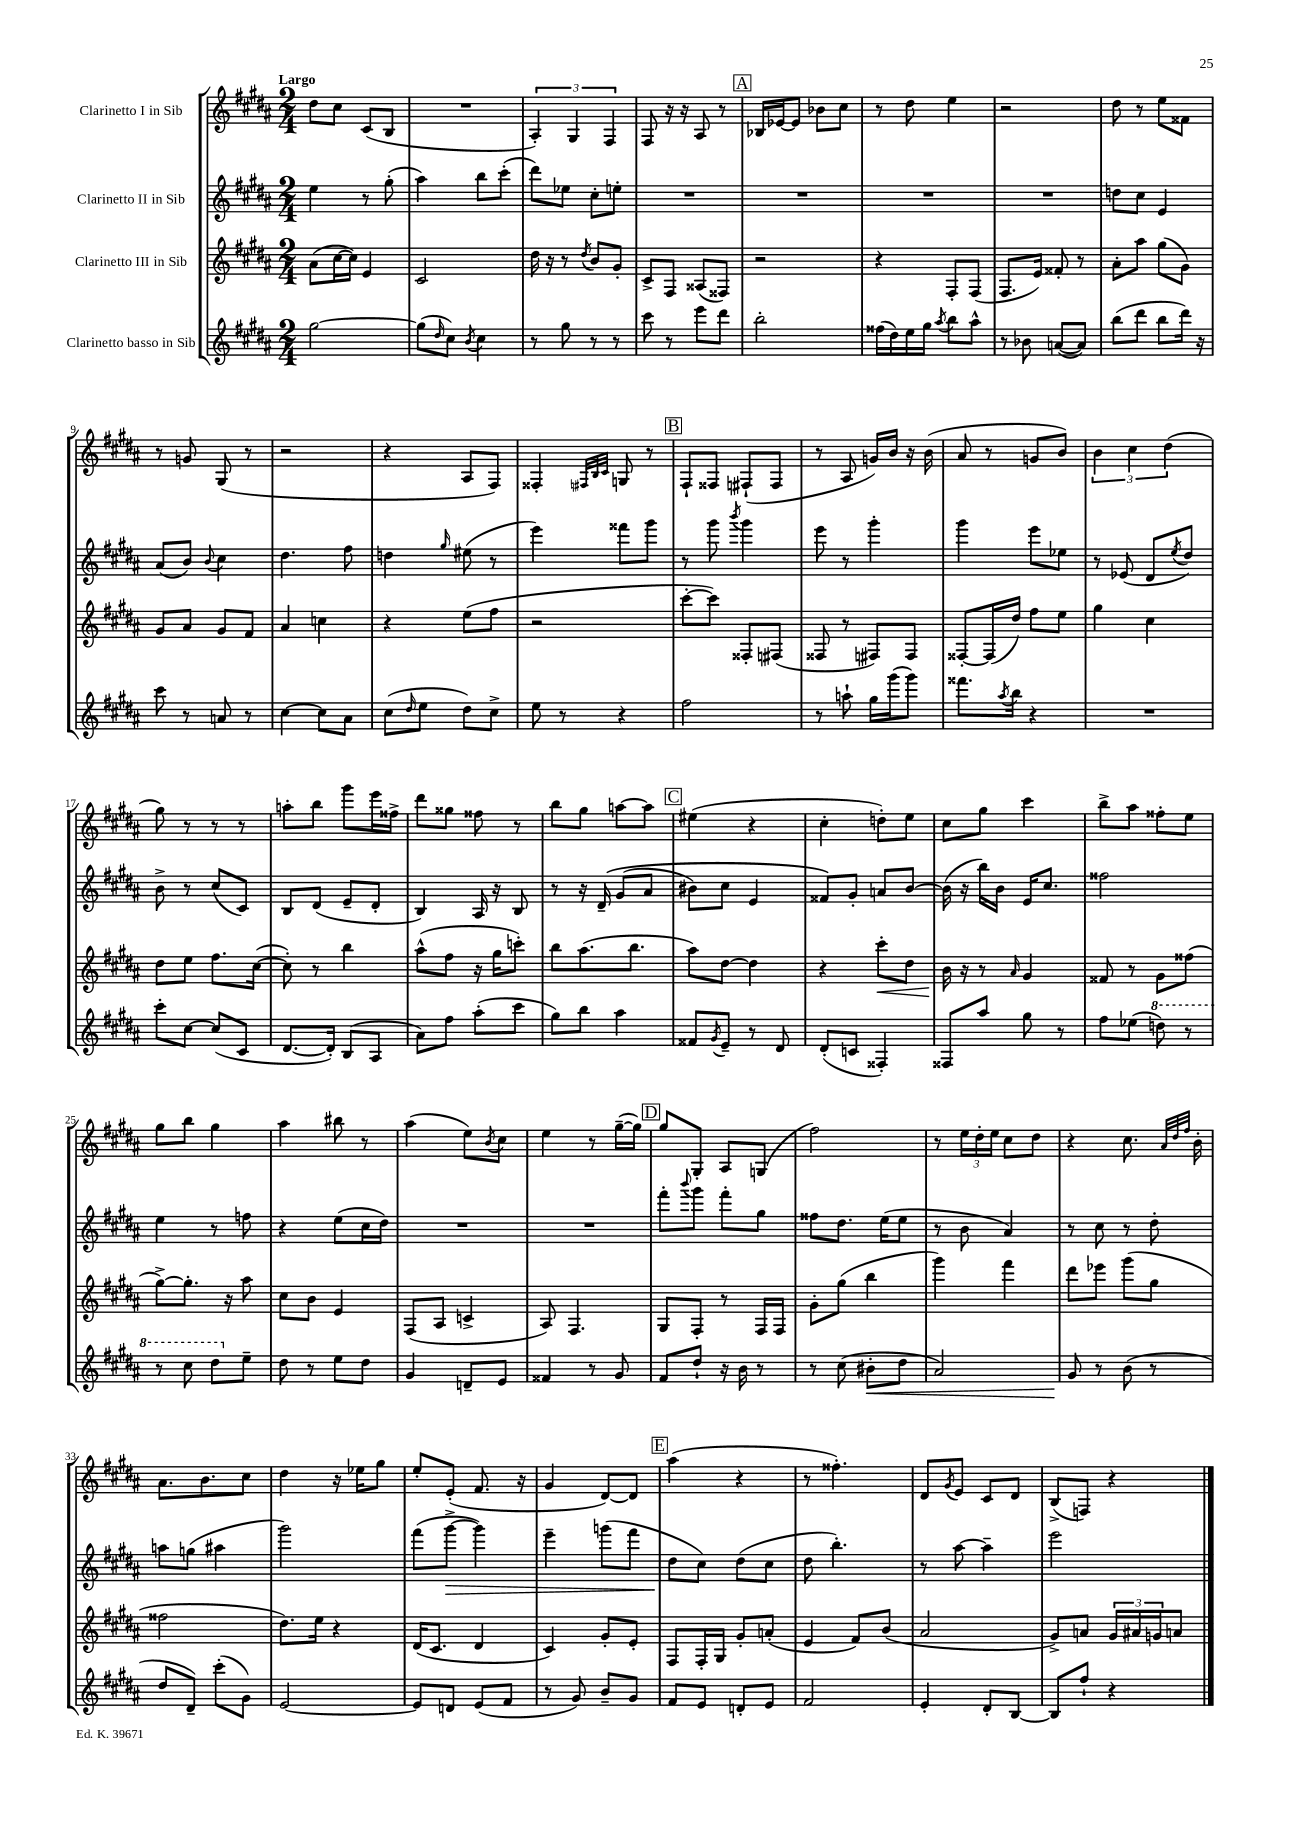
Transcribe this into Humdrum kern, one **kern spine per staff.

**kern	**kern	**kern	**kern
*staff4	*staff3	*staff2	*staff1
*clefG2	*clefG2	*clefG2	*clefG2
*k[f#c#g#d#a#]	*k[f#c#g#d#a#]	*k[f#c#g#d#a#]	*k[f#c#g#d#a#]
*M2/4	*M2/4	*M2/4	*M2/4
[2gg#\	(8a#\L	4ee\	8dd#\L
.	[16cc#\L	.	8cc#\J
.	16cc#\]JJ)	.	.
.	4e/	8r	(8c#/L
.	.	(8gg#'\	8B/J
=	=	=	=
(8gg#\]L	2c#/	4aa#\)	2r
16qqdd#/	.	.	.
8cc#\J)	.	.	.
8qb/	.	.	.
4cc#\	.	8bb\L	.
.	.	(8ccc#'\J	.
=	=	=	=
8r	16dd#\	8ddd#\L)	6A#'/)
.	16r	.	.
8gg#\	8r	8ee-\J	.
.	.	.	6G#/
.	8qdd#/	.	.
8r	8b/L	8cc#'\L	.
.	.	.	6F#/
8r	8g#'/J	8ee'\J	.
=	=	=	=
8ccc#\	8c#^/L	2r	8F#/
8r	8F#/J	.	16r
.	.	.	16r
8eee\L	(8A##/L	.	8A#/
8ddd#\J	8F##/J)	.	8r
=	=	=	=
2bb'\	2r	2r	16B-/LL
.	.	.	[16e-/J
.	.	.	8e-/]J
.	.	.	8b-\L
.	.	.	8cc#\J
=	=	=	=
(16ff##\LL	4r	2r	8r
16dd#\)	.	.	.
16ee\	.	.	8dd#\
16gg#\JJ	.	.	.
8qaa#/	.	.	.
8bb\L	8F#'/L	.	4ee\
8aa#^^\J	(8F#/J	.	.
=	=	=	=
8r	8.F#/L	2r	2r
8b-\	.	.	.
.	16e/Jk)	.	.
([8a/L	8f##'/	.	.
8a/]J)	8r	.	.
=	=	=	=
(8bb\L	8a#'\L	8dd\L	8dd#\
8ddd#\J	8aa#\J	8cc#\J	8r
8bb\L	(8gg#\L	4e/	8ee\L
16ddd#\Jk)	8g#\J)	.	8f##\J
16r	.	.	.
=	=	=	=
8ccc#\	8g#/L	(8a#/L	8r
8r	8a#/J	8b/J)	8g/
.	.	8qqb/	.
8a/	8g#/L	4cc#\	(8G#/
8r	8f#/J	.	8r
=	=	=	=
[4cc#\	4a#/	4.dd#\	2r
8cc#\]L	4cc\	.	.
8a#\J	.	8ff#\	.
=	=	=	=
(8cc#\L	4r	4dd\	4r
16qqdd#/	.	.	.
8ee\J	.	.	.
.	.	16qqgg#/	.
8dd#\L)	(8ee\L	(8ee#\	8A#/L
8cc#^\J	8ff#\J	8r	8F#/J)
=	=	=	=
8ee\	2r	4eee\)	4F##'/
8r	.	.	.
.	.	.	32qqF#/LLL
.	.	.	32qqB/
.	.	.	32qqc#/JJJ
4r	.	8fff##\L	8G/
.	.	8ggg#\J	8r
=	=	=	=
2ff#\	[8ccc#'\L	8r	8F#`/L
.	8ccc#\]J)	8ggg#\	8F##/J
.	.	8qbbb/	.
.	8F##'/L	4ggg#\	(8F#`/L
.	(8F#/J	.	8F#/J
=	=	=	=
8r	8F##/	8eee\	8r
8aa`\	8r	8r	8A#/
16gg#\LL	8F#/L)	4ggg#'\	16g/LL)
(16ggg#\J	.	.	16b/JJ
8ggg#\J)	8F#/J	.	16r
.	.	.	(16b\
=	=	=	=
8.fff##\L	[8F##'/L	4ggg#\	8a#/
.	(16F##/]L	.	8r
8qaa#/	.	.	.
16bb\Jk	16dd#/JJ)	.	.
4r	8ff#\L	8eee\L	8g/L
.	8ee\J	8ee-\J	8b/J)
=	=	=	=
2r	4gg#\	8r	6b\
.	.	(8e-/	.
.	.	.	6cc#\
.	4cc#\	8d#/L	.
.	.	.	(6dd#\
.	.	8qee/	.
.	.	8dd#/J)	.
=	=	=	=
8ccc#'\L	8dd#\L	8b^\	8gg#\)
[8cc#\J	8ee\J	8r	8r
(8cc#/]L	8.ff#\L	(8cc#/L	8r
8c#/J	.	8c#/J)	8r
.	([16cc#\Jk	.	.
=	=	=	=
[8.d#/L	8cc#'\])	8B/L	8aa'\L
.	8r	(8d#/J	8bb\J
16d#'/]Jk)	.	.	.
(8B/L	4bb\	8e~/L	8ggg#\L
8A#/J	.	8d#'/J	16eee\L
.	.	.	16ff##^\JJ
=	=	=	=
8a#\L)	(8aa#^^\L	4B/)	8ddd#\L
8ff#\J	8ff#\J	.	8gg##\J
(8aa#'\L	16r	16A#/	8ff##\
.	16gg#\LK	16r	.
8ccc#\J	8ccc'\J)	8B/	8r
=	=	=	=
8gg#\L)	8bb\L	8r	8bb\L
8bb\J	(8.aa#\	16r	8gg#\J
.	.	&(16d#~/	.
4aa#\	.	(8g#/L	[8aa\L
.	8.bb\J	.	.
.	.	8a#/J	8aa\]J
=	=	=	=
8f##/L	8aa#\L)	8b#\L)	(4ee#\
8qg#/	.	.	.
8e~/J	[8dd#\J	8cc#\J	.
8r	4dd#\]	4e/	4r
8d#/	.	.	.
=	=	=	=
(8d#'/L	4r	8f##/L&)	4cc#'\
8c/J	.	8g#'/J	.
4F##'/)	8ccc#'\L	8a/L	8dd'\L)
.	8dd#\J	[8b/J	8ee\J
=	=	=	=
8F##/L	16b\	(16b\]	8cc#\L
.	16r	16r	.
8aa#/J	8r	16bb\LL)	8gg#\J
.	.	16b\JJ	.
.	16qqa#/	.	.
8gg#\	4g#/	16e/LK	4ccc#\
.	.	8.cc#/J	.
8r	.	.	.
=	=	=	=
8ff#\L	8f##/	2ff##\	8bb^\L
(8ee-\J	8r	.	8aa#\J
8ddd\)	8g#\L	.	8ff##'\L
8r	(8ff##\J	.	8ee\J
=	=	=	=
8r	[8gg#^\L)	4ee\	8gg#\L
8ccc#\	8.gg#'\]J	.	8bb\J
8ddd#\L	.	8r	4gg#\
.	16r	.	.
8ee~\J	8aa#\	8ff\	.
=	=	=	=
8dd#\	8cc#\L	4r	4aa#\
8r	8b\J	.	.
8ee\L	4e/	(8ee\L	8bb#\
8dd#\J	.	16cc#\L	8r
.	.	16dd#\JJ)	.
=	=	=	=
4g#/	(8F#/L	2r	(4aa#\
.	8A#/J	.	.
8d~/L	4c^/	.	8ee\L)
.	.	.	8qb/
8e/J	.	.	8cc#\J
=	=	=	=
4f##/	8A#/)	2r	4ee\
.	4.F#/	.	.
8r	.	.	8r
8g#/	.	.	([16gg#~\LL
.	.	.	16gg#\]JJ)
=	=	=	=
8f#/L	8G#/L	8fff#'\L	8gg#/L
.	.	8qqbbb/	.
8dd#`/J	8F#'/J	8ggg#\J	8G#'/J
16r	8r	8fff#'\L	8A#/L
16b\	.	.	.
8r	16F#/LL	8gg#\J	(8G/J
.	16F#/JJ	.	.
=	=	=	=
8r	8g#'\L	8ff##\L	2ff#\)
(8cc#\	(8gg#\J	8.dd#\J	.
8b#'\L	4bb\	.	.
.	.	(16ee\LK	.
8dd#\J	.	8ee\J	.
=	=	=	=
2a#/)	4ggg#\)	8r	8r
.	.	8b\	24ee\LL
.	.	.	24dd#'\
.	.	.	24ee\JJ
.	4fff#\	4a#/)	8cc#\L
.	.	.	8dd#\J
=	=	=	=
8g#/	8ddd#\L	8r	4r
8r	8eee-\J	8cc#\	.
(8b\	(8ggg#\L	8r	8.cc#\
8r	8gg#\J	8dd#'\	.
.	.	.	32qqa#/LLL
.	.	.	32qqdd#/
.	.	.	32qqff#/JJJ
.	.	.	16b'\
=	=	=	=
8dd#/L	2ff##\	8aa\L	8.a#\L
8d#~/J)	.	(8gg\J	.
.	.	.	8.b\
(8ccc#'\L	.	4aa#\	.
8g#\J)	.	.	8cc#\J
=	=	=	=
[2e/	8.dd#\L)	2ggg#\)	4dd#\
.	16ee\Jk	.	.
.	4r	.	16r
.	.	.	16ee-\LK
.	.	.	8gg#\J
=	=	=	=
8e/]L	(16d#/LK	(8fff#\L	8ee'/L
.	8.c#/J	.	.
8d/J	.	[8ggg#^\J	(8e'/J
(8e/L	4d#/	4ggg#\])	8.f#/
8f#/J	.	.	.
.	.	.	16r
=	=	=	=
8r	4c#/)	4eee~\	4g#/
8g#/)	.	.	.
8b~/L	8g#'/L	(8ggg\L	[8d#/L)
8g#/J	8e'/J	8fff#\J	8d#/]J
=	=	=	=
8f#/L	8F#/L	8dd#\L	(4aa#\
8e/J	16F#'/L	8cc#\J)	.
.	16G#/JJ	.	.
8d'/L	8g#'/L	(8dd#\L	4r
8e/J	(8a'/J	8cc#\J	.
=	=	=	=
2f#/	4e/	8dd#\	8r
.	.	4.bb'\)	4.ff##'\)
.	8f#/L)	.	.
.	(8b/J	.	.
=	=	=	=
4e'/	2a#/	8r	8d#/L
.	.	.	8qg#/
.	.	[8aa#\	8e/J
8d#'/L	.	4aa#~\]	8c#/L
[8B/J	.	.	8d#/J
=	=	=	=
8B/]L	8g#^/L)	2eee\	(8B^/L
8ff#`/J	8a/J	.	8F/J)
4r	24g#/LL	.	4r
.	24a#/	.	.
.	24g/J	.	.
.	8a/J	.	.
==	==	==	==
*-	*-	*-	*-
